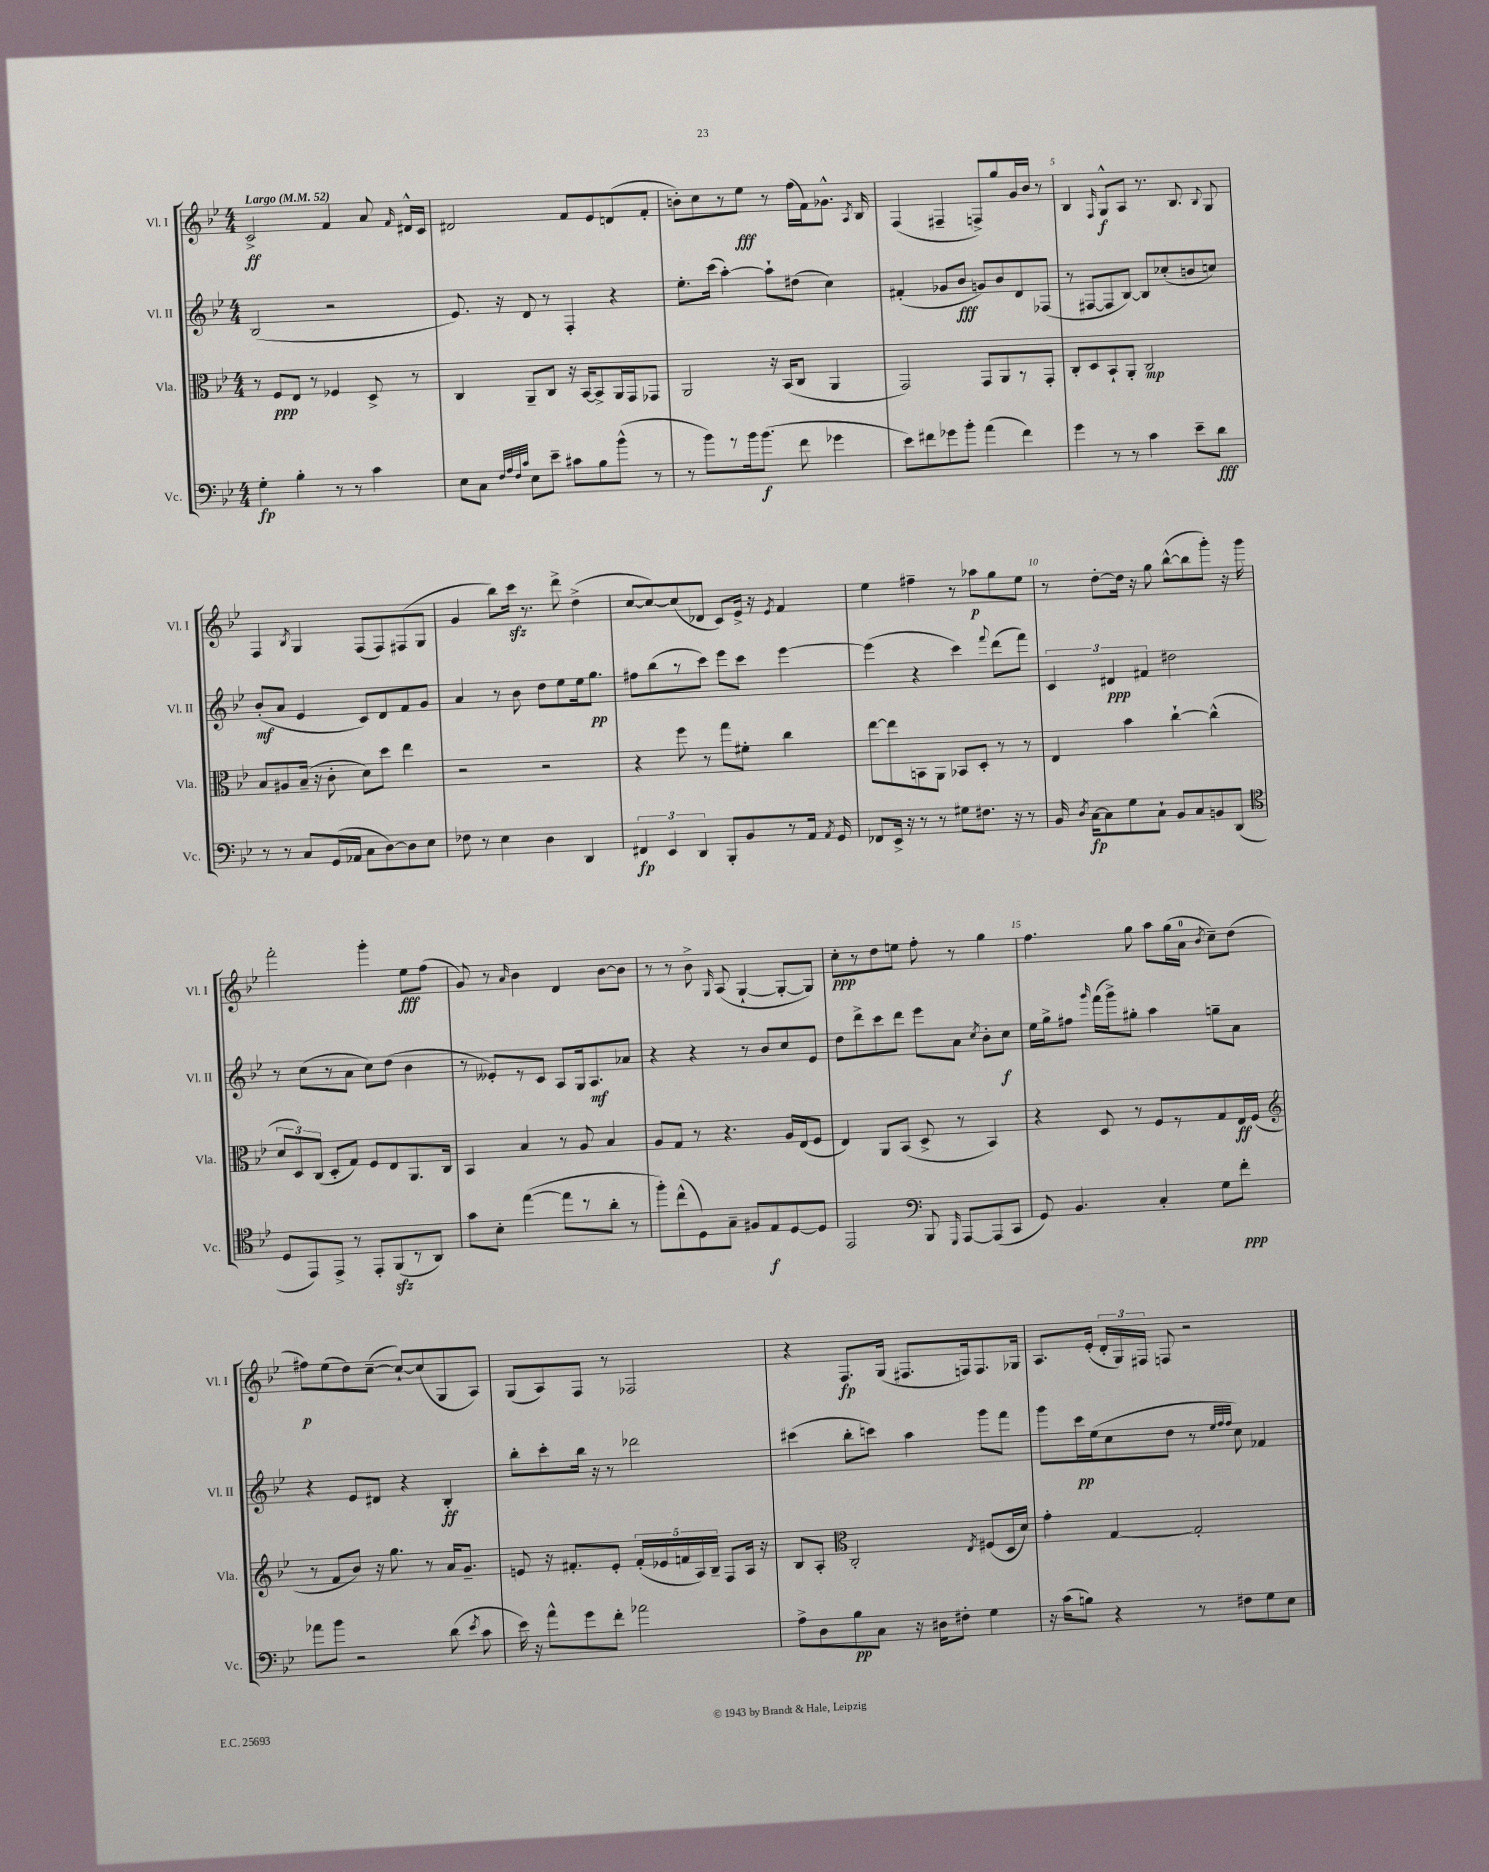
<<
\new StaffGroup <<
\new Staff = "s0" \with { instrumentName = "Vl. I" shortInstrumentName = "Vl. I" } {
    \clef treble \key bes \major \numericTimeSignature \time 4/4 \tempo "Largo" 4 = 52
    \autoBeamOff c'2->\ff f'4 a'8 \grace { f'16 } dis'16[-^ c'16] |
    dis'2 f'8[ ees'8 d'8( f'8]-. |
    b'8[-.) c''8 r8 ees''8]\fff r8 f''16[( f'16) ges'8.]-^ \acciaccatura { a8 } bes16 |
    f4( fis4-- f8[->) g''8 g'16 bes'16] r8 |
    bes4 \grace { f16 } g8[-^\f a8] r8. bes8. \appoggiatura { bes8 } g8 |
    f4 \acciaccatura { bes8 } g4 f8[( f8) fis8( g8] |
    g'4 bes''8[) c'''16]\sfz r8. d'''8-> d''4->( |
    c''8[~ c''8~) c''8( des'8] c'8[) ees'16]-> r16 \acciaccatura { ees'8 } f'4 |
    ees''4 fis''4-- r8 aes''8[\p g''8 ees''8] |
    r8 d''8[~-. d''16] r16 g''8 bes''8[~-^( bes''8 g'''8]-.) r16 g'''16 |
    f'''2-. g'''4-. ees''8[\fff f''8]( |
    g'8) r8 \grace { a'16 } bes'4 d'4 bes'8[~ bes'8] |
    r8 r8 bes'8-> \grace { g16 } a8( g4~-! g8[~-. g8]) |
    c''8[-.\ppp r8 d''8 e''8] f''8-. r8 g''4 |
    f''4. g''8 a''8[ g''16( a'16]-0 \acciaccatura { bes'8 } c''8[--) d''8]( |
    fis''8[\p) ees''8( d''8) c''8]~--( c''8[~-!) c''8( g8 a8]) |
    g8[( a8) f8] r8 fes2 |
    r4 f8.[\fp g16]( fis8.[ f16) f8. ges16] |
    a8.[ ees'16]-.( \tuplet 3/2 { d'16[-. g16) fis16] } f8 r2 \bar "|." |
}
\new Staff = "s1" \with { instrumentName = "Vl. II" shortInstrumentName = "Vl. II" } {
    \clef treble \key bes \major \numericTimeSignature \time 4/4
    \autoBeamOff bes2( r2 |
    ees'8.) r16 d'8 r8 f4-. r4 |
    ees''8.[-. c'''16]( a''4~-.) a''8[-! dis''8]( c''4) |
    fis'4-.( ges'8[ bes'8]\fff g'8[) bes'8 d'8 fes8]( |
    r8 fis8[~ fis8 bes8]~) bes8[ ces''8-.( b'8 c''8]) |
    bes'8[-.\mf( a'8] ees'4 c'8[) d'8 f'8 g'8] |
    a'4 r8 bes'8 d''8[ ees''8 ees''16 g''8.]\pp |
    fis''8[ bes''8( r8 c'''8]) ees'''8[ c'''8] ees'''4~ |
    ees'''4( r4 c'''4) \appoggiatura { f'''8 } d'''8[( f'''8]) |
    \tuplet 3/2 { c'4 dis'4\ppp fis'4 } dis''2 |
    r8 c''8[( r8 a'8] c''8[) d''8]( bes'4 |
    r8 eeses'8[-.) r8 c'8] a8[ g16 a8.\mf aes'8] |
    r4 r4 r8 bes'8[ c''8 ees'8] |
    d''8[ d'''8-> c'''8 d'''8] ees'''8[ a'8] \acciaccatura { c''8 } bes'8[-. c''8]\f |
    ees''16[ g''16-> fis''8] \grace { g'''16 } f'''16[( g'''16->) gis''8]-. a''4 g''8[-- a'8] |
    r4 ees'8[ dis'8] r4 bes4-.\ff |
    bes''8[-. c'''8-. bes''16] r16 r8 des'''2 |
    cis'''4( bes''8[-. c'''8]) a''4 g'''8[ f'''8] |
    g'''8[ c'''16\pp ees''16( c''8 d''8] r8 \grace { ees''32[ f''32 f''32] } c''8) fes'4 \bar "|." |
}
\new Staff = "s2" \with { instrumentName = "Vla." shortInstrumentName = "Vla." } {
    \clef alto \key bes \major \numericTimeSignature \time 4/4
    \autoBeamOff r8 f8[\ppp ees8] r8 fes4 d8-> r8 |
    c4 a,8[-- c8] r16 bes,16[~ bes,8-> a,16 g,16 ges,8] |
    a,2 r16 bes,16[( c8] a,4 |
    g,2) g,8[ a,8 r8 g,8]-. |
    c8[-. d8 bes,8-! a,8]-. c2\mp |
    bes8[ ais8 bes16]--( r16 c'8-. d'8[) d''8] ees''4 |
    r2 r2 |
    r4 f''8 r8 g''8[ fis'8]-. c''4 |
    ees''8[~ ees''8 b,8 a,8] bes,8[ d8]-. r8 r8 |
    ees4 bes'4 c''4~-! c''4-^( |
    \tuplet 3/2 { d'8[ d8) c8]( } d8[-. g8]) f8[ ees8 a,8. c16] |
    bes,4 bes4 r8 a8 bes4 |
    a8[ g8] r8 r4. a16[ ees16( f8] |
    ees4) a,8[ bes,8]( d8-> r8 bes,4) |
    r4 d8 r8 f8[ r8 g8 ees16\ff f16]( |
    \clef treble r8 f'8[ bes'8]) r16 g''8. r8 a'16[ g'8.]-- |
    e'8 r16 fis'8.[-. e'8]-. \tuplet 5/4 { fis'16[-.( ees'16 f'16 a16) bes16]-- } f8[ a16] r16 |
    bes8[ a8]-. \clef alto c2-. \acciaccatura { ees8 } fis8[( d16 d'16]) |
    g'4-. g4~ g2-. \bar "|." |
}
\new Staff = "s3" \with { instrumentName = "Vc." shortInstrumentName = "Vc." } {
    \clef bass \key bes \major \numericTimeSignature \time 4/4
    \autoBeamOff g4-.\fp bes4-. r8 r8 c'4 |
    ees8[ c8] \grace { f32[ a32 f32 c'32] } ees8[ ees'8]-- cis'8[ bes8 bes'8]-^( r8 |
    r8 bes'8[) r8 bes'16 bes'8.]\f( f'8 ges'4 |
    ees'8[) fis'8 ges'8 bes'8]-. a'4( fis'4) |
    g'4 r8 r8 c'4 ees'8[-- d'8]\fff |
    r8 r8 c8[ g,16( aes,16] c8[ d8~) d8 ees8] |
    fes8 r8 ees4 d4 d,4 |
    \tuplet 3/2 { fis,4\fp ees,4 d,4 } bes,,8[-. bes,8 r8 a,16] \acciaccatura { a,8 } g,16 |
    fes,8[ ees,16]-> r16 r8 r8 gis8[ fis8.] r16 r8 |
    bes,16 \acciaccatura { d8 } c16[~\fp c8 g8 c8]-! bes,8[ c8 b,8 d,8]( |
    \clef tenor d8[ ees,8) ees,8]-> r8 ees,8[-. f,8\sfz( r8 a,8]) |
    g'8[ bes8]-. ees''4~( ees''8[ r8 a'8]-. r8 |
    f''8[-.) c''8-^( d8) g8]-- fis8[ ees8\f d8~ d8] |
    ees,2 \clef bass bes,,8 \grace { g,,16 } a,,8[~ a,,8( c,8] |
    g,8) bes,4. c4-. g8[ f'8]-.\ppp |
    aes'8[ bes'8] r2 d'8( \acciaccatura { ees'8 } c'8 |
    ees'16) r16 a'8[-^ g'8 f'8]-. aes'2 |
    a8[-> d8 bes8\pp c8] r16 dis16[ fis8]-. g4 |
    r16 c'16[( b8]) r4 r8 fis8[ g8 ees8] \bar "|." |
}
>>
>>
\layout { \context { \Score \override BarNumber.break-visibility = ##(#f #t #t) barNumberVisibility = #(every-nth-bar-number-visible 5) } }
